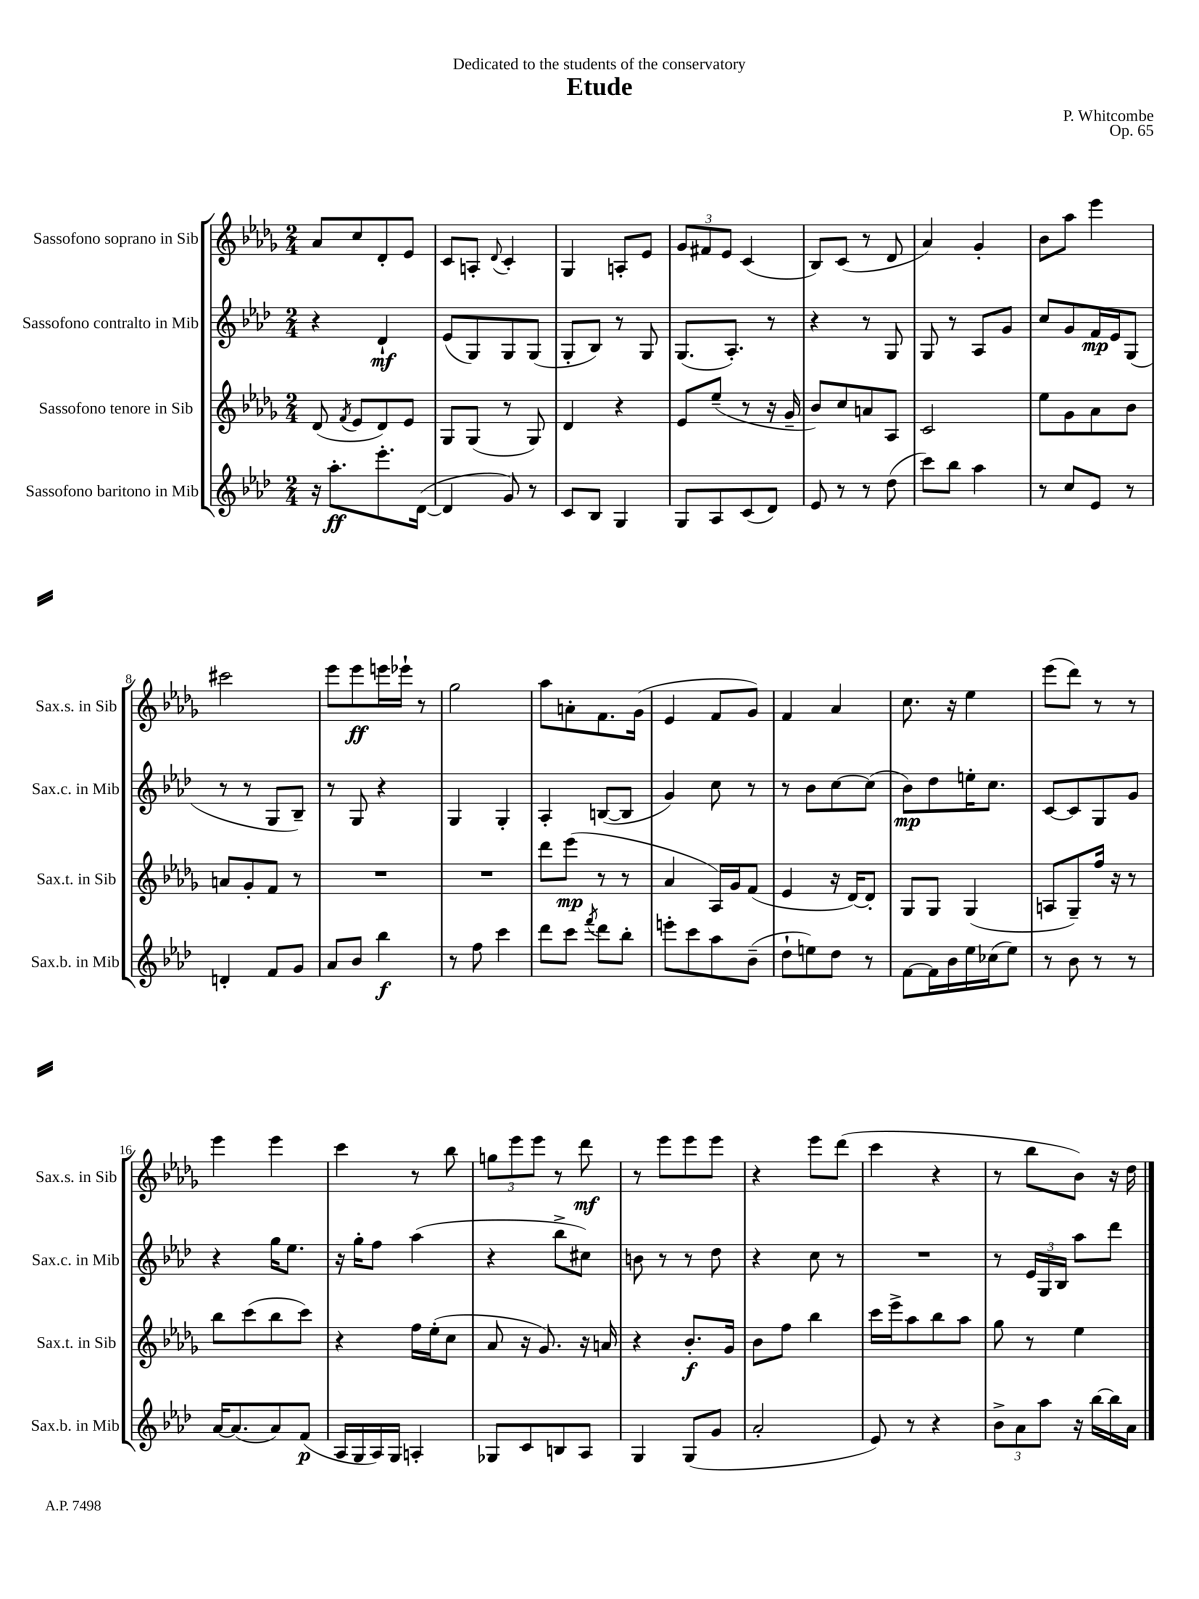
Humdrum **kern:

**kern	**kern	**kern	**kern
*staff4	*staff3	*staff2	*staff1
*clefG2	*clefG2	*clefG2	*clefG2
*k[b-e-a-d-]	*k[b-e-a-d-g-]	*k[b-e-a-d-]	*k[b-e-a-d-g-]
*M2/4	*M2/4	*M2/4	*M2/4
16r	(8d-	4r	8a-
8.aa-'	.	.	.
.	8qf	.	.
.	8e-	.	8cc
8.eee-'	8d-)	4d-`	8d-'
.	8e-	.	8e-
([16d-	.	.	.
=	=	=	=
4d-]	8G-	(8e-	8c
.	(8G-	8G)	8A'
.	.	.	8qqd-
8g)	8r	8G	4c'
8r	8G-)	(8G	.
=	=	=	=
8c	4d-	8G'	4G-
8B-	.	8B-)	.
4G	4r	8r	8A'
.	.	8G	8e-
=	=	=	=
8G	8e-	(8.G	12g-
.	.	.	12f#
8A-	(8ee-~	.	.
.	.	.	12e-
.	.	8.A-')	.
(8c	8r	.	(4c
8d-)	16r	8r	.
.	16g-~	.	.
=	=	=	=
8e-	8b-)	4r	8B-)
8r	8cc	.	(8c
8r	8a	8r	8r
(8dd-	8A-	8G	8d-
=	=	=	=
8ccc)	2c	8G	4a-)
8bb-	.	8r	.
4aa-	.	8A-	4g-'
.	.	8g	.
=	=	=	=
8r	8ee-	8cc	8b-
8cc	8g-	8g	8aa-
8e-	8a-	16f	4eee-
.	.	16e-	.
8r	8b-	(8G	.
=	=	=	=
4d'	8a	8r	2ccc#
.	8g-'	8r	.
8f	8f	8G	.
8g	8r	8B-~)	.
=	=	=	=
8a-	2r	8r	8eee-
8b-	.	8G	8eee-
4bb-	.	4r	16eee
.	.	.	16eee-`
.	.	.	8r
=	=	=	=
8r	2r	4G	2gg-
8ff	.	.	.
4ccc	.	4G'	.
=	=	=	=
8ddd-	8ddd-	4A-'	8aa-
8ccc	(8eee-	.	8a'
8qfff	.	.	.
8ddd-	8r	([8B	8.f
8bb-'	8r	8B]	.
.	.	.	(16g-
=	=	=	=
8eee'	4a-	4g)	4e-
8ccc	.	.	.
8aa-	16A-)	8cc	8f
.	16g-	.	.
(8b-~	(8f	8r	8g-)
=	=	=	=
8dd-`	4e-	8r	4f
8ee)	.	8b-	.
8dd-	16r	[8cc	4a-
.	[16d-)	.	.
8r	8d-']	(8cc]	.
=	=	=	=
[8f	8G-	8b-)	8.cc
16f]	8G-	8dd-	.
16b-	.	.	16r
16ee-	(4G-	16ee'	4ee-
(16cc-	.	8.cc	.
8ee-)	.	.	.
=	=	=	=
8r	8A	[8c	(8eee-
8b-	8G-~)	8c]	8ddd-)
8r	16ff	8G	8r
.	16r	.	.
8r	8r	8g	8r
=	=	=	=
[16a-	8bb-	4r	4eee-
(8.a-]	.	.	.
.	(8ccc	.	.
8a-)	8bb-	16gg	4eee-
.	.	8.ee-	.
(8f	8ccc)	.	.
=	=	=	=
16A-	4r	16r	4ccc
16G	.	16gg'	.
16A-)	.	8ff	.
16G	.	.	.
4A'	16ff	(4aa-	8r
.	(16ee-'	.	.
.	8cc	.	8bb-
=	=	=	=
8G-	8a-	4r	12gg
.	.	.	12eee-
8c	16r	.	.
.	.	.	12eee-
.	8.g-)	.	.
8B	.	8bb-^	8r
8A-	16r	8cc#)	8ddd-
.	16a	.	.
=	=	=	=
4G	4r	8b	8r
.	.	8r	8eee-
(8G	8.b-'	8r	8eee-
8g	.	8dd-	8eee-
.	16g-	.	.
=	=	=	=
2a-'	8b-	4r	4r
.	8ff	.	.
.	4bb-	8cc	8eee-
.	.	8r	(8ddd-
=	=	=	=
8e-)	16ccc	2r	4ccc
.	16eee-^	.	.
8r	8aa-	.	.
4r	8bb-	.	4r
.	8aa-	.	.
=	=	=	=
12b-^	8gg-	8r	8r
12a-	.	.	.
.	8r	24e-	8bb-
12aa-	.	24G	.
.	.	24B-	.
16r	4ee-	8aa-	8b-)
[16bb-	.	.	.
16bb-]	.	8ddd-	16r
16a-	.	.	16dd-
==	==	==	==
*-	*-	*-	*-
